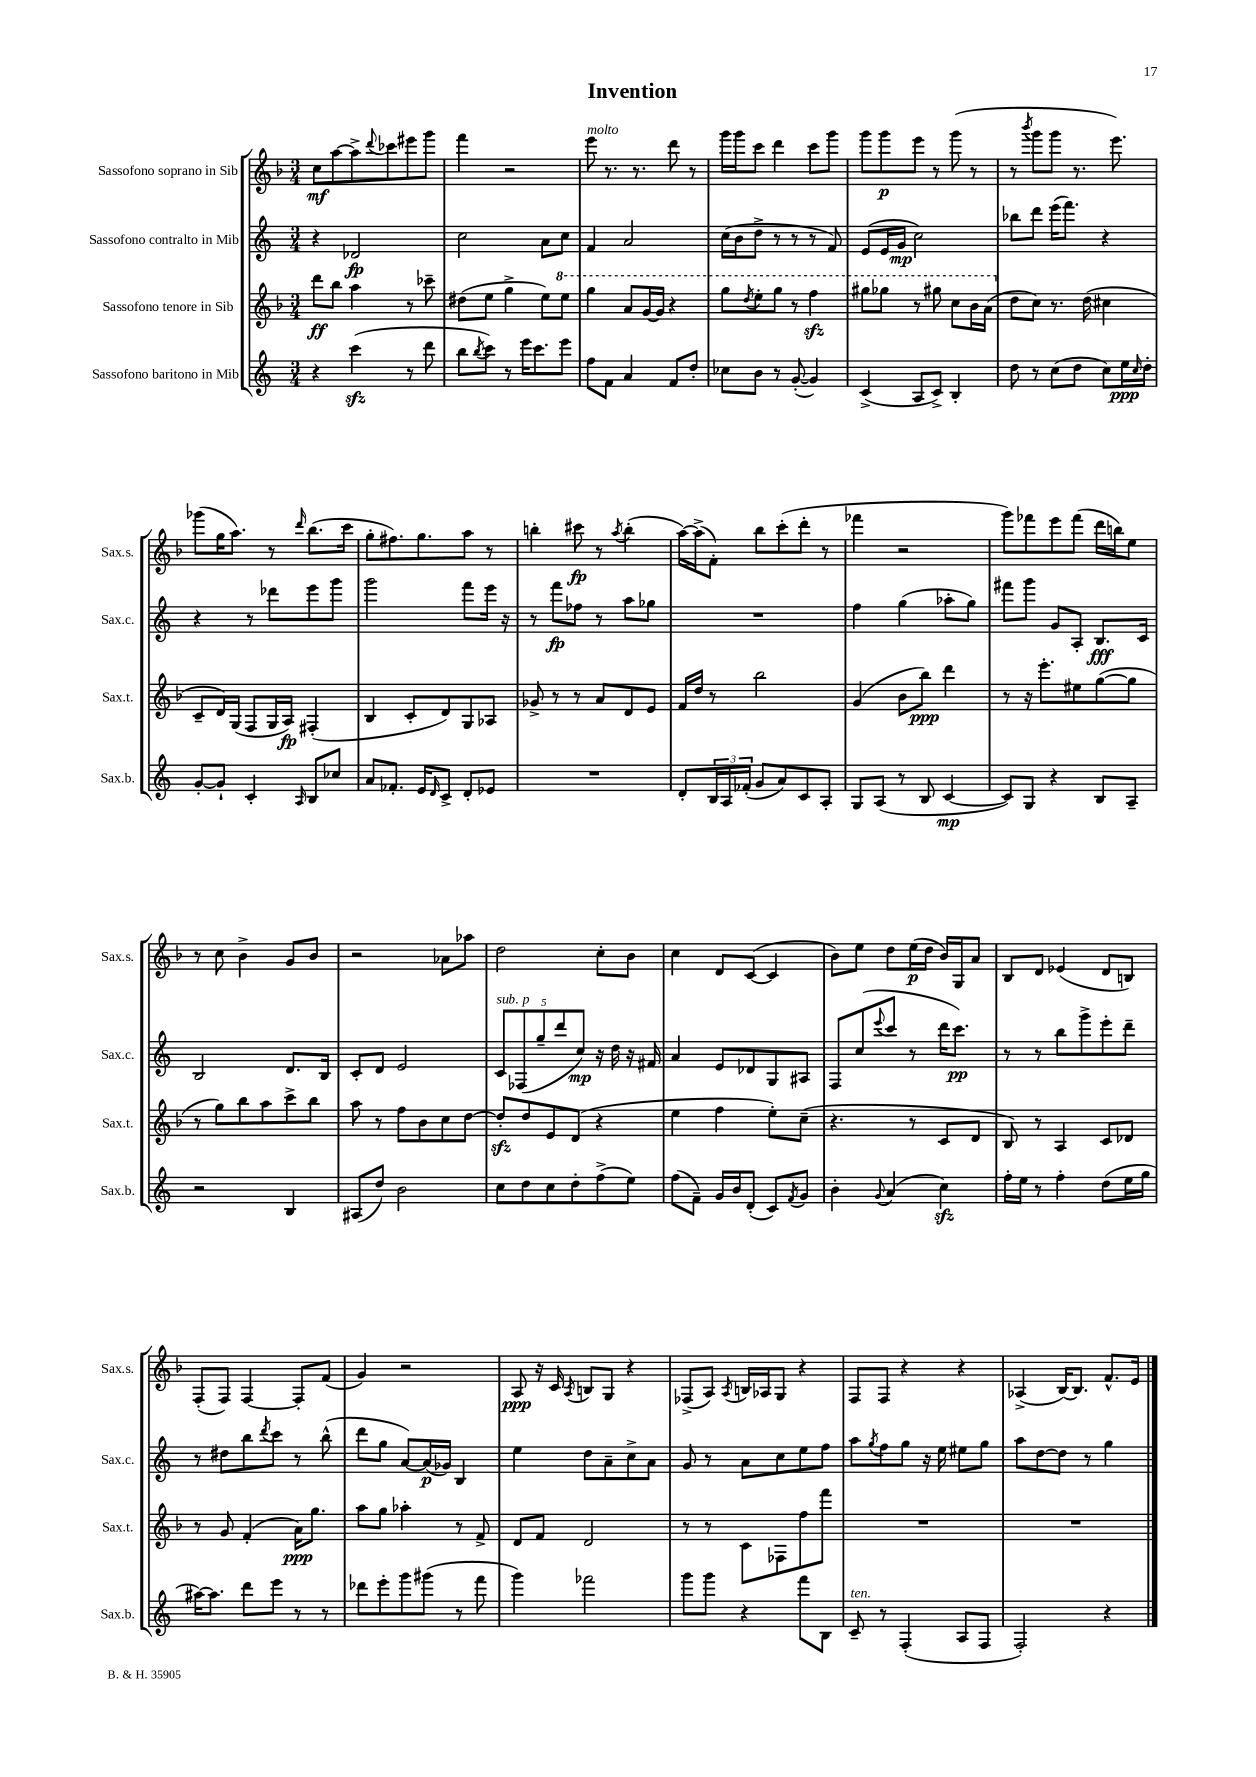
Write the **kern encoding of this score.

**kern	**kern	**kern	**kern
*staff4	*staff3	*staff2	*staff1
*clefG2	*clefG2	*clefG2	*clefG2
*k[]	*k[b-]	*k[]	*k[b-]
*M3/4	*M3/4	*M3/4	*M3/4
4r	8ddd	4r	8cc
.	8bb-	.	[8aa
(4ccc	4aa	2d-	8aa^]
.	.	.	8qqddd
.	.	.	8ccc-
8r	8r	.	8eee#
8ddd	8ccc-~	.	8ggg
=	=	=	=
8bb	(8dd#	2cc	4fff
8qbb	.	.	.
8ccc)	8ee	.	.
8r	4gg^	.	2r
16eee	.	.	.
8.ccc	.	.	.
.	8ee)	8a	.
8eee	8eee	8cc	.
=	=	=	=
8ff	4ggg	4f	8eee
8f	.	.	8.r
4a	8aa	2a	.
.	.	.	8.r
.	[16gg	.	.
.	16gg]	.	.
8f	4r	.	8ddd
8dd'	.	.	8r
=	=	=	=
8cc-	8ggg	(16cc	16ggg
.	.	16b	16ggg
.	8qddd	.	.
8b	8eee'	8dd^	8ccc
8r	8ggg	8r	4ddd
([8g'	8r	8r	.
4g])	4fff	8r	8ccc
.	.	8f)	8ggg
=	=	=	=
(4c^	8ggg#	(8e	8ggg
.	8ggg-	16e	8ggg
.	.	16g	.
8A	8r	2cc)	8eee
8c^)	8ggg#	.	8r
4B'	8ccc	.	(8ggg
.	16bb-	.	8r
.	(16aa	.	.
=	=	=	=
8dd	8dd	8bb-	8r
.	.	.	8qbbb-
8r	8cc)	8ddd	8ggg
(8cc	8.r	(16eee	8ggg
.	.	8.fff)	.
8dd	.	.	8.r
.	(16dd	.	.
8cc)	4cc#	4r	.
.	.	.	8.eee)
16ee	.	.	.
16qqcc	.	.	.
16dd'	.	.	.
=	=	=	=
[8g'	8c~	4r	(8ggg-
8g`]	16d)	.	16gg
.	(16G	.	8.aa)
4c'	8F	8r	.
.	16G	8ddd-	8r
.	16A)	.	.
16qqA	.	.	16qqddd
8B	(4F#'	8eee	(8.bb-
8cc-	.	8ggg	.
.	.	.	16ccc
=	=	=	=
8a	4B-	2ggg	8gg'
8.f-'	.	.	8.ff#)
.	8c'	.	.
16e	.	.	8.gg
16qqd	.	.	.
8c^	8d)	.	.
8d'	8G	8fff	8aa
8e-	8A-	16eee	8r
.	.	16r	.
=	=	=	=
2.r	8g-^	8r	4bb'
.	8r	8fff	.
.	8r	8ff-	8ccc#
.	8a	8r	8r
.	.	.	8qaa
.	8d	8aa	(4bb'
.	8e	8gg-	.
=	=	=	=
8d'	16f	2.r	[16aa)
.	16dd	.	(16aa^]
24B	8r	.	8f')
24A	.	.	.
(24f-'	.	.	.
8g	2bb-	.	8bb-
8a)	.	.	(8ccc'
8c	.	.	8ddd'
8A'	.	.	8r
=	=	=	=
8G	(4g	4ff	4fff-
(8A	.	.	.
8r	8b-	(4gg	2r
8B	8bb-)	.	.
[4c	4ddd	8aa-'	.
.	.	8gg)	.
=	=	=	=
8c])	8r	8fff#	8ggg)
8G	16r	8ggg	8fff-
.	8.eee'	.	.
4r	.	8g	8eee
.	8ee#	8A'	(8fff-
8B	([8gg	8.B	16ddd
.	.	.	16bb)
8A~	8gg]	.	8ee
.	.	16c	.
=	=	=	=
2r	8r	2B	8r
.	8gg)	.	8cc
.	8bb-	.	4b-^
.	8aa	.	.
4B	8ccc^	8.d	8g
.	8bb-	.	8b-
.	.	16B	.
=	=	=	=
(8A#	8aa	8c'	2r
8dd)	8r	8d	.
2b	8ff	2e	.
.	8b-	.	.
.	8cc	.	8a-
.	[8dd	.	8aa-
=	=	=	=
8cc	8dd']	10c	2dd
.	.	(10F-	.
8dd	8dd	.	.
.	.	10gg~	.
8cc	8e	.	.
.	.	10ddd	.
8dd'	(8d	.	.
.	.	10cc)	.
(8ff^	4r	16r	8cc'
.	.	16dd	.
8ee)	.	16r	8b-
.	.	16f#	.
=	=	=	=
(8ff	4ee	4a	4cc
8f~)	.	.	.
16g	4ff	8e	8d
16b	.	.	.
(8d'	.	8d-	([8c
8c)	8ee')	8G	4c]
8qf	.	.	.
8g	(8cc~	8A#	.
=	=	=	=
4b'	4.r	8F	8b-)
.	.	(8cc	8ee
8qqg	.	8qqeee	.
(4a	.	8ccc	8dd
.	8r	8r	(16ee
.	.	.	16dd
4cc)	8c	16ddd	16b-)
.	.	8.ccc)	16G
.	8d	.	8a
=	=	=	=
16ff'	8B-)	8r	8B-
16ee	.	.	.
8r	8r	8r	8d
4ff'	4A	8bb	(4e-
.	.	8ggg^	.
(8dd	8c	8eee'	8d
16ee	8d-	8ddd~	8B)
16gg	.	.	.
=	=	=	=
[16aa#)	8r	8r	(8F'
8.aa#]	.	.	.
.	8g	8dd#	8F)
8ddd	(4f'	8bb	[4F
.	.	8qddd	.
8eee	.	8ccc	.
8r	16a)	8r	8F']
.	8.gg	.	.
8r	.	(8bb^^	(8f
=	=	=	=
8ddd-	8aa	8ddd	4g)
8eee'	8gg	8gg	.
8ggg	4aa-'	[8a)	2r
(8ggg#	.	(16a]	.
.	.	16g-)	.
8r	8r	4B	.
8fff	8f^	.	.
=	=	=	=
4ggg)	8d	4ee	8A
.	8f	.	16r
.	.	.	16c
.	.	.	8qA
2fff-	2d	8dd	8B
.	.	8a~	8G
.	.	8cc^	4r
.	.	8a	.
=	=	=	=
8ggg	8r	8g	(8F-^
8ggg	8r	8r	8A)
.	.	.	8qA
4r	8c	8a	16B
.	.	.	16A-
.	8F-	8cc	8G
8fff	8ff	8ee	4r
8B	8fff	8ff	.
=	=	=	=
8c~	2.r	8aa	8F
.	.	8qgg	.
8r	.	8ff	8F
(4F'	.	8gg	4r
.	.	16r	.
.	.	16ee	.
8A	.	8ee#	4r
8F	.	8gg	.
=	=	=	=
2F')	2.r	8aa	(4A-^
.	.	[8dd	.
.	.	8dd]	[16B-)
.	.	.	8.B-]
.	.	8r	.
4r	.	4gg	8.f^^
.	.	.	16e
==	==	==	==
*-	*-	*-	*-
